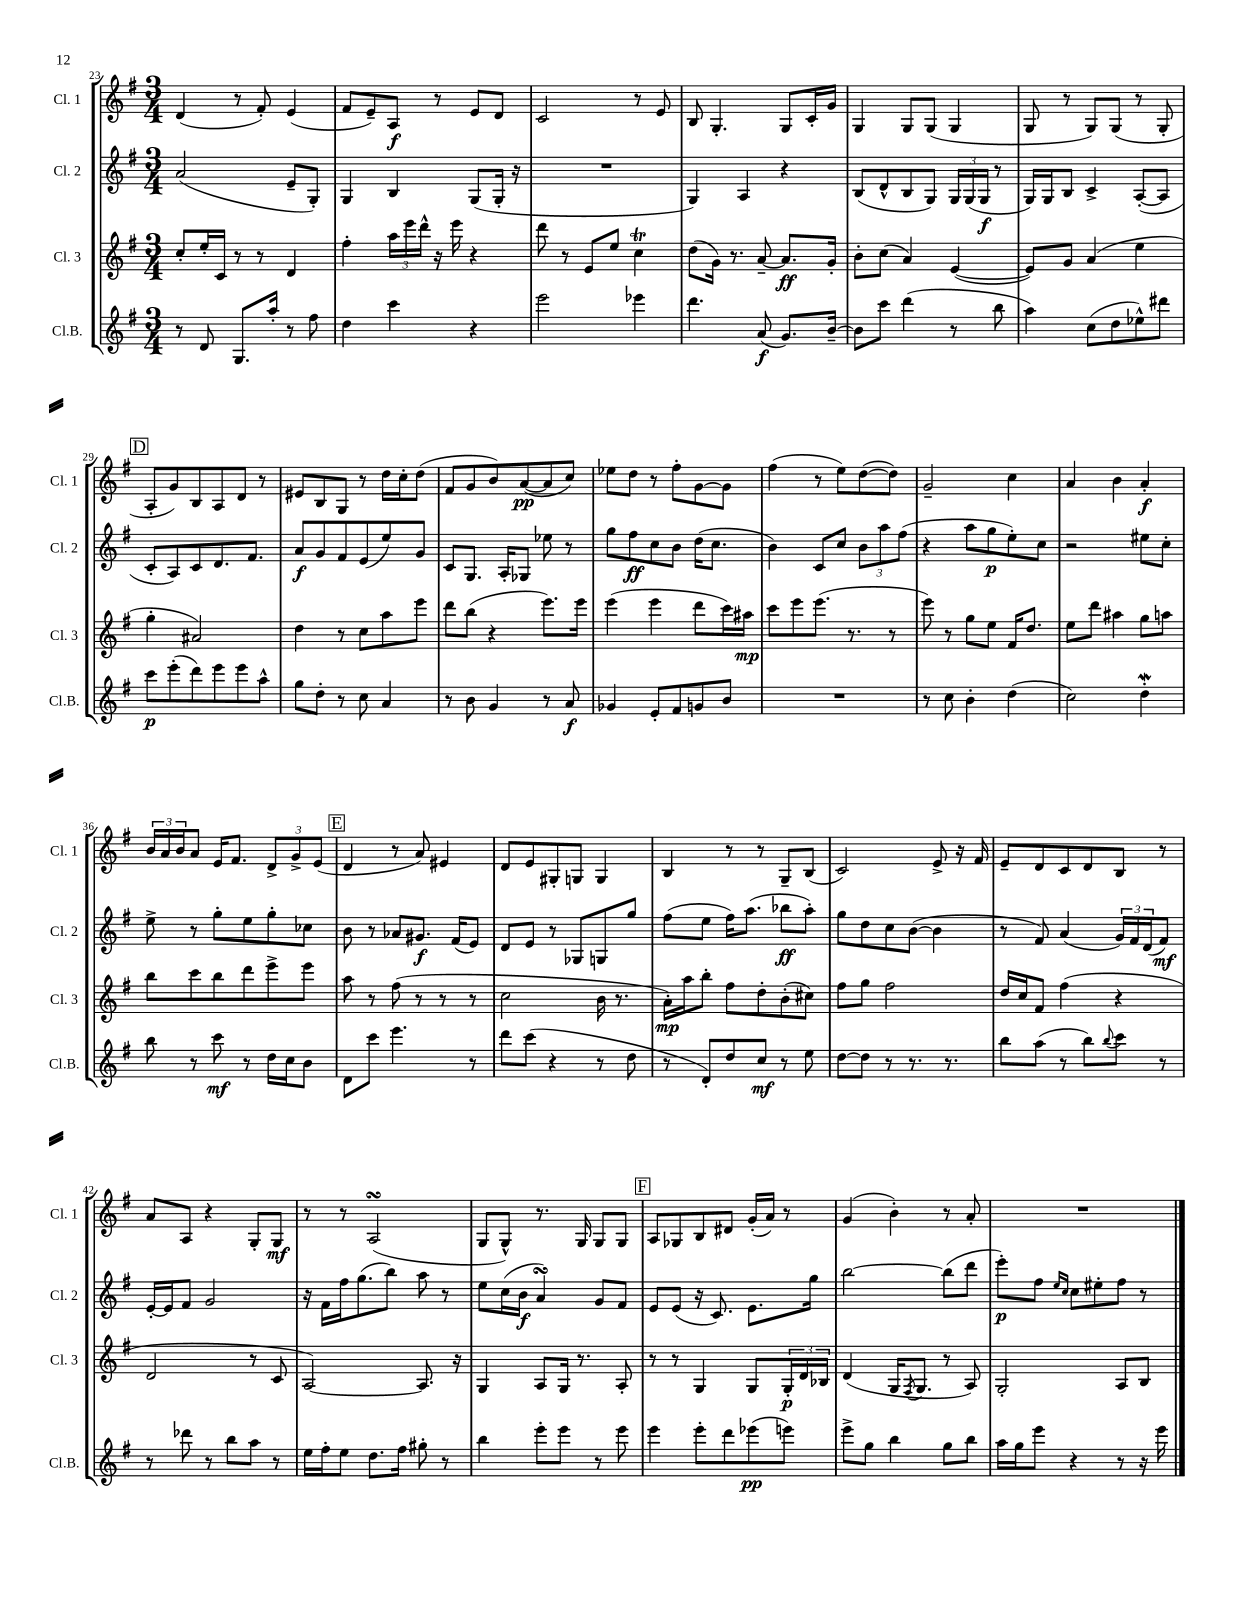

**kern	**dynam	**kern	**dynam	**kern	**dynam	**kern	**dynam
*part4	*part4	*part3	*part3	*part2	*part2	*part1	*part1
*staff4	*staff4	*staff3	*staff3	*staff2	*staff2	*staff1	*staff1
*I"Cl.B.	*	*I"Cl. 3	*	*I"Cl. 2	*	*I"Cl. 1	*
*I'Cl.B.	*	*I'Cl. 3	*	*I'Cl. 2	*	*I'Cl. 1	*
*clefG2	*	*clefG2	*	*clefG2	*	*clefG2	*
*k[f#]	*	*k[f#]	*	*k[f#]	*	*k[f#]	*
*M3/4	*	*M3/4	*	*M3/4	*	*M3/4	*
=23	=23	=23	=23	=23	=23	=23	=23
8r	.	8cc'/L	.	(2a/	.	(4d/	.
8d/	.	16ee'/L	.	.	.	.	.
.	.	16c/JJ	.	.	.	.	.
8.G/L	.	8r	.	.	.	8r	.
.	.	8r	.	.	.	8f#'/)	.
16aa'/Jk	.	.	.	.	.	.	.
8r	.	4d/	.	8e~/L	.	(4e/	.
8ff#\	.	.	.	8G'/J)	.	.	.
=24	=24	=24	=24	=24	=24	=24	=24
4dd\	.	4ff#'\	.	4G/	.	8f#/L	.
.	.	.	.	.	.	8e~/)	.
4ccc\	.	24aa\LL	.	4B/	.	8A/J	f
.	.	24eee\	.	.	.	.	.
.	.	24ddd^^\JJ	.	.	.	.	.
.	.	16r	.	.	.	8r	.
.	.	16eee\	.	.	.	.	.
4r	.	4r	.	(8G/L	.	8e/L	.
.	.	.	.	16G'/Jk	.	8d/J	.
.	.	.	.	16r	.	.	.
=25	=25	=25	=25	=25	=25	=25	=25
2eee\	.	8ddd\	.	2.r	.	2c/	.
.	.	8r	.	.	.	.	.
.	.	8e/L	.	.	.	.	.
.	.	8ee/J	.	.	.	.	.
4eee-X\	.	4ccT\	.	.	.	8r	.
.	.	.	.	.	.	8e/	.
=26	=26	=26	=26	=26	=26	=26	=26
4.ddd\	.	(8dd\L	.	4G/)	.	8B/	.
.	.	16g\Jk)	.	.	.	4.G'/	.
.	.	8.r	.	.	.	.	.
.	.	.	.	4A/	.	.	.
(8a/	f	[8a~/	.	.	.	.	.
8.g/L)	.	8.a/L]	ff	4r	.	8G/L	.
.	.	.	.	.	.	16c'/L	.
[16b~/Jk	.	16g'/Jk	.	.	.	16g/JJ	.
=27	=27	=27	=27	=27	=27	=27	=27
8b\L]	.	8b'\L	.	(8B/L	.	4G/	.
8ccc\J	.	(8cc\J	.	8d^^/	.	.	.
(4ddd\	.	4a/)	.	8B/	.	8G/L	.
.	.	.	.	8G/J)	.	(8G/J	.
8r	.	([4e/	.	24G/LL	.	4G/	.
.	.	.	.	(24G/	.	.	.
.	.	.	.	24G/JJ	f	.	.
8bb\	.	.	.	8r	.	.	.
=28	=28	=28	=28	=28	=28	=28	=28
4aa\)	.	8e/L])	.	16G/LL)	.	8G/	.
.	.	.	.	16G/J	.	.	.
.	.	8g/J	.	8B/J	.	8r	.
(8cc\L	.	(4a/	.	4c^/	.	8G/L)	.
8dd\	.	.	.	.	.	(8G/J	.
8ee-X^^\)	.	4ee\	.	([8A'/L	.	8r	.
8ddd#X\J	.	.	.	8A/J]	.	8G'/	.
!!LO:LB:g=z
!!LO:REH:place=s1:t=D
=29	=29	=29	=29	=29	=29	=29	=29
8ccc\L	p	4gg'\	.	8c'/L	.	8A'/L	.
(8eee'\	.	.	.	8A/)	.	8g/)	.
8ddd\)	.	2a#X/)	.	8c/	.	8B/	.
8eee\	.	.	.	8.d/	.	8A/	.
8eee\	.	.	.	.	.	8d/J	.
.	.	.	.	8.f#/J	.	.	.
8aa^^\J	.	.	.	.	.	8r	.
=30	=30	=30	=30	=30	=30	=30	=30
8gg\L	.	4dd\	.	8a/L	f	8e#X/L	.
8dd'\J	.	.	.	8g/	.	8B/	.
8r	.	8r	.	8f#/	.	8G/J	.
8cc\	.	8cc\L	.	(8e/	.	8r	.
4a/	.	8aa\	.	8ee/)	.	16dd\LL	.
.	.	.	.	.	.	16cc'\J	.
.	.	8eee\J	.	8g/J	.	(8dd\J	.
=31	=31	=31	=31	=31	=31	=31	=31
8r	.	8ddd\L	.	8c/L	.	8f#/L	.
8b\	.	(8bb\J	.	8.G/J	.	8g/	.
4g/	.	4r	.	.	.	8b/)	.
.	.	.	.	16A'/KL	.	.	.
.	.	.	.	8G-X/J	.	([8a/	pp
8r	.	8.eee\L)	.	8ee-X\	.	8a/]	.
8a/	f	.	.	8r	.	8cc/J)	.
.	.	16eee\Jk	.	.	.	.	.
=32	=32	=32	=32	=32	=32	=32	=32
4g-X/	.	(4eee\	.	8gg\L	.	8ee-X\L	.
.	.	.	.	8ff#\	ff	8dd\J	.
8e'/L	.	4eee\	.	8cc\	.	8r	.
8f#/	.	.	.	8b\J	.	8ff#'\L	.
8gn/	.	8ddd\L	.	(16dd\KL	.	[8g\	.
.	.	.	.	8.cc\J	.	.	.
8b/J	.	16ccc\L)	.	.	.	8g\J]	.
.	.	16aa#X\JJ	mp	.	.	.	.
=33	=33	=33	=33	=33	=33	=33	=33
2.r	.	8ccc\L	.	4b\)	.	(4ff#\	.
.	.	8eee\	.	.	.	.	.
.	.	(8.eee\J	.	8c/L	.	8r	.
.	.	.	.	8cc/J	.	8ee\L)	.
.	.	8.r	.	.	.	.	.
.	.	.	.	12b\L	.	([8dd\	.
.	.	.	.	12aa\	.	.	.
.	.	8r	.	.	.	8dd\J])	.
.	.	.	.	(12ff#\J	.	.	.
=34	=34	=34	=34	=34	=34	=34	=34
8r	.	8eee\)	.	4r	.	2g~/	.
8cc\	.	8r	.	.	.	.	.
4b'\	.	8gg\L	.	8aa\L	.	.	.
.	.	8ee\J	.	8gg\	p	.	.
(4dd\	.	16f#/KL	.	8ee'\)	.	4cc\	.
.	.	8.dd/J	.	.	.	.	.
.	.	.	.	8cc\J	.	.	.
=35	=35	=35	=35	=35	=35	=35	=35
2cc\)	.	8ee\L	.	2r	.	4a/	.
.	.	8ddd\J	.	.	.	.	.
.	.	4aa#X\	.	.	.	4b\	.
4ddW'\	.	8gg\L	.	8ee#X\L	.	4a'/	f
.	.	8aan\J	.	8cc'\J	.	.	.
!!LO:LB:g=z
=36	=36	=36	=36	=36	=36	=36	=36
8bb\	.	8bb\L	.	8ee^\	.	24b/LL	.
.	.	.	.	.	.	24a/	.
.	.	.	.	.	.	24b/J	.
8r	.	8ccc\	.	8r	.	8a/J	.
8ccc\	mf	8bb\	.	8gg'\L	.	16e/KL	.
.	.	.	.	.	.	8.f#/J	.
8r	.	8ddd\	.	8ee\	.	.	.
16dd\LL	.	8eee^\	.	8gg'\	.	12d^/L	.
16cc\J	.	.	.	.	.	.	.
.	.	.	.	.	.	12g^/	.
8b\J	.	8eee\J	.	8cc-X\J	.	.	.
.	.	.	.	.	.	(12e/J	.
!!LO:REH:place=s1:t=E
=37	=37	=37	=37	=37	=37	=37	=37
8d\L	.	8aa\	.	8b\	.	4d/	.
8ccc\J	.	8r	.	8r	.	.	.
4.eee\	.	(8ff#\	.	8a-X/L	.	8r	.
.	.	8r	.	8.g#X/J	f	8a/)	.
.	.	8r	.	.	.	4e#X/	.
.	.	.	.	(16f#/KL	.	.	.
8r	.	8r	.	8e/J)	.	.	.
=38	=38	=38	=38	=38	=38	=38	=38
8ddd\L	.	2cc\	.	8d/L	.	8d/L	.
(8ccc\J	.	.	.	8e/J	.	8e/	.
4r	.	.	.	8r	.	8G#X'/	.
.	.	.	.	8G-X/L	.	8Gn/J	.
8r	.	16b\	.	8Gn/	.	4G/	.
.	.	8.r	.	.	.	.	.
8dd\	.	.	.	8gg/J	.	.	.
=39	=39	=39	=39	=39	=39	=39	=39
8r	.	16a'\LL)	mp	(8ff#\L	.	4B/	.
.	.	16aa\J	.	.	.	.	.
8d'/L)	.	8bb'\J	.	8ee\J	.	.	.
8dd/	.	8ff#\L	.	16ff#\KL)	.	8r	.
.	.	.	.	(8.aa\J	.	.	.
8cc/J	mf	8dd'\	.	.	.	8r	.
8r	.	(8b'\	.	8bb-X\L	ff	8G~/L	.
8ee\	.	8cc#X\J)	.	8aa'\J)	.	(8B/J	.
=40	=40	=40	=40	=40	=40	=40	=40
[8dd\L	.	8ff#\L	.	8gg\L	.	2c/)	.
8dd\J]	.	8gg\J	.	8dd\	.	.	.
8r	.	2ff#\	.	8cc\	.	.	.
8.r	.	.	.	([8b\J	.	.	.
.	.	.	.	4b\]	.	8e^/	.
8.r	.	.	.	.	.	.	.
.	.	.	.	.	.	16r	.
.	.	.	.	.	.	16f#/	.
=41	=41	=41	=41	=41	=41	=41	=41
8bb\L	.	16dd/LL	.	8r	.	8e~/L	.
.	.	16cc/J	.	.	.	.	.
(8aa\J	.	8f#/J	.	8f#/)	.	8d/	.
8r	.	(4ff#\	.	(4a/	.	8c/	.
8bb\L)	.	.	.	.	.	8d/	.
8qqbb/	.	.	.	.	.	.	.
8ccc\J	.	4r	.	24g/LL)	.	8B/J	.
.	.	.	.	24f#/	.	.	.
.	.	.	.	(24d/J	.	.	.
8r	.	.	.	8f#/J)	mf	8r	.
!!LO:LB:g=z
=42	=42	=42	=42	=42	=42	=42	=42
8r	.	2d/	.	[16e'/LL	.	8a/L	.
.	.	.	.	16e/J]	.	.	.
8ddd-X\	.	.	.	8f#/J	.	8A/J	.
8r	.	.	.	2g/	.	4r	.
8bb\L	.	.	.	.	.	.	.
8aa\J	.	8r	.	.	.	8G'/L	.
8r	.	8c/	.	.	.	8G/J	mf
=43	=43	=43	=43	=43	=43	=43	=43
16ee\LL	.	[2A/)	.	16r	.	8r	.
16ff#'\J	.	.	.	16f#\LL	.	.	.
8ee\J	.	.	.	16ff#\J	.	8r	.
.	.	.	.	(8.gg\	.	.	.
8.dd\L	.	.	.	.	.	(2AsSSS/	.
.	.	.	.	8bb\J)	.	.	.
16ff#\Jk	.	.	.	.	.	.	.
8gg#X'\	.	8.A/]	.	8aa\	.	.	.
8r	.	.	.	8r	.	.	.
.	.	16r	.	.	.	.	.
=44	=44	=44	=44	=44	=44	=44	=44
4bb\	.	4G/	.	8ee\L	.	8G/L	.
.	.	.	.	(16cc\L	.	8G^^/J)	.
.	.	.	.	16b\JJ	f	.	.
8eee'\L	.	8A/L	.	4asSSS/)	.	8.r	.
8eee\J	.	16G/Jk	.	.	.	.	.
.	.	8.r	.	.	.	16G/	.
8r	.	.	.	8g/L	.	8G/L	.
8eee\	.	8A'/	.	8f#/J	.	8G/J	.
!!LO:REH:place=s1:t=F
=45	=45	=45	=45	=45	=45	=45	=45
4eee\	.	8r	.	8e/L	.	8A/L	.
.	.	8r	.	(8e/J	.	8G-X/	.
8eee'\L	.	4G/	.	16r	.	8B/	.
.	.	.	.	8.c/)	.	.	.
8ddd\	.	.	.	.	.	8d#X/J	.
(8eee-X\	pp	8G/L	.	8.e\L	.	(16g'/LL	.
.	.	.	.	.	.	16a/JJ)	.
8eeen\J)	.	24G'/L	p	.	.	8r	.
.	.	24d/	.	.	.	.	.
.	.	.	.	16gg\Jk	.	.	.
.	.	24B-X/JJ	.	.	.	.	.
=46	=46	=46	=46	=46	=46	=46	=46
8eee^\L	.	(4d/	.	[2bb\	.	(4g/	.
8gg\J	.	.	.	.	.	.	.
4bb\	.	16G/KL	.	.	.	4b'\)	.
.	.	8qF#/	.	.	.	.	.
.	.	8.G/J	.	.	.	.	.
8gg\L	.	8r	.	(8bb\L]	.	8r	.
8bb\J	.	8A/)	.	8ddd\J	.	8a'/	.
=47	=47	=47	=47	=47	=47	=47	=47
16aa\LL	.	2G'/	.	8eee'\L)	p	2.r	.
16gg\J	.	.	.	.	.	.	.
8eee\J	.	.	.	8ff#\J	.	.	.
.	.	.	.	16qqee/LL	.	.	.
.	.	.	.	16qqcc/JJ	.	.	.
4r	.	.	.	8cc\L	.	.	.
.	.	.	.	8ee#X'\	.	.	.
8r	.	8A/L	.	8ff#\J	.	.	.
16r	.	8B/J	.	8r	.	.	.
16eee\	.	.	.	.	.	.	.
==	==	==	==	==	==	==	==
*-	*-	*-	*-	*-	*-	*-	*-
